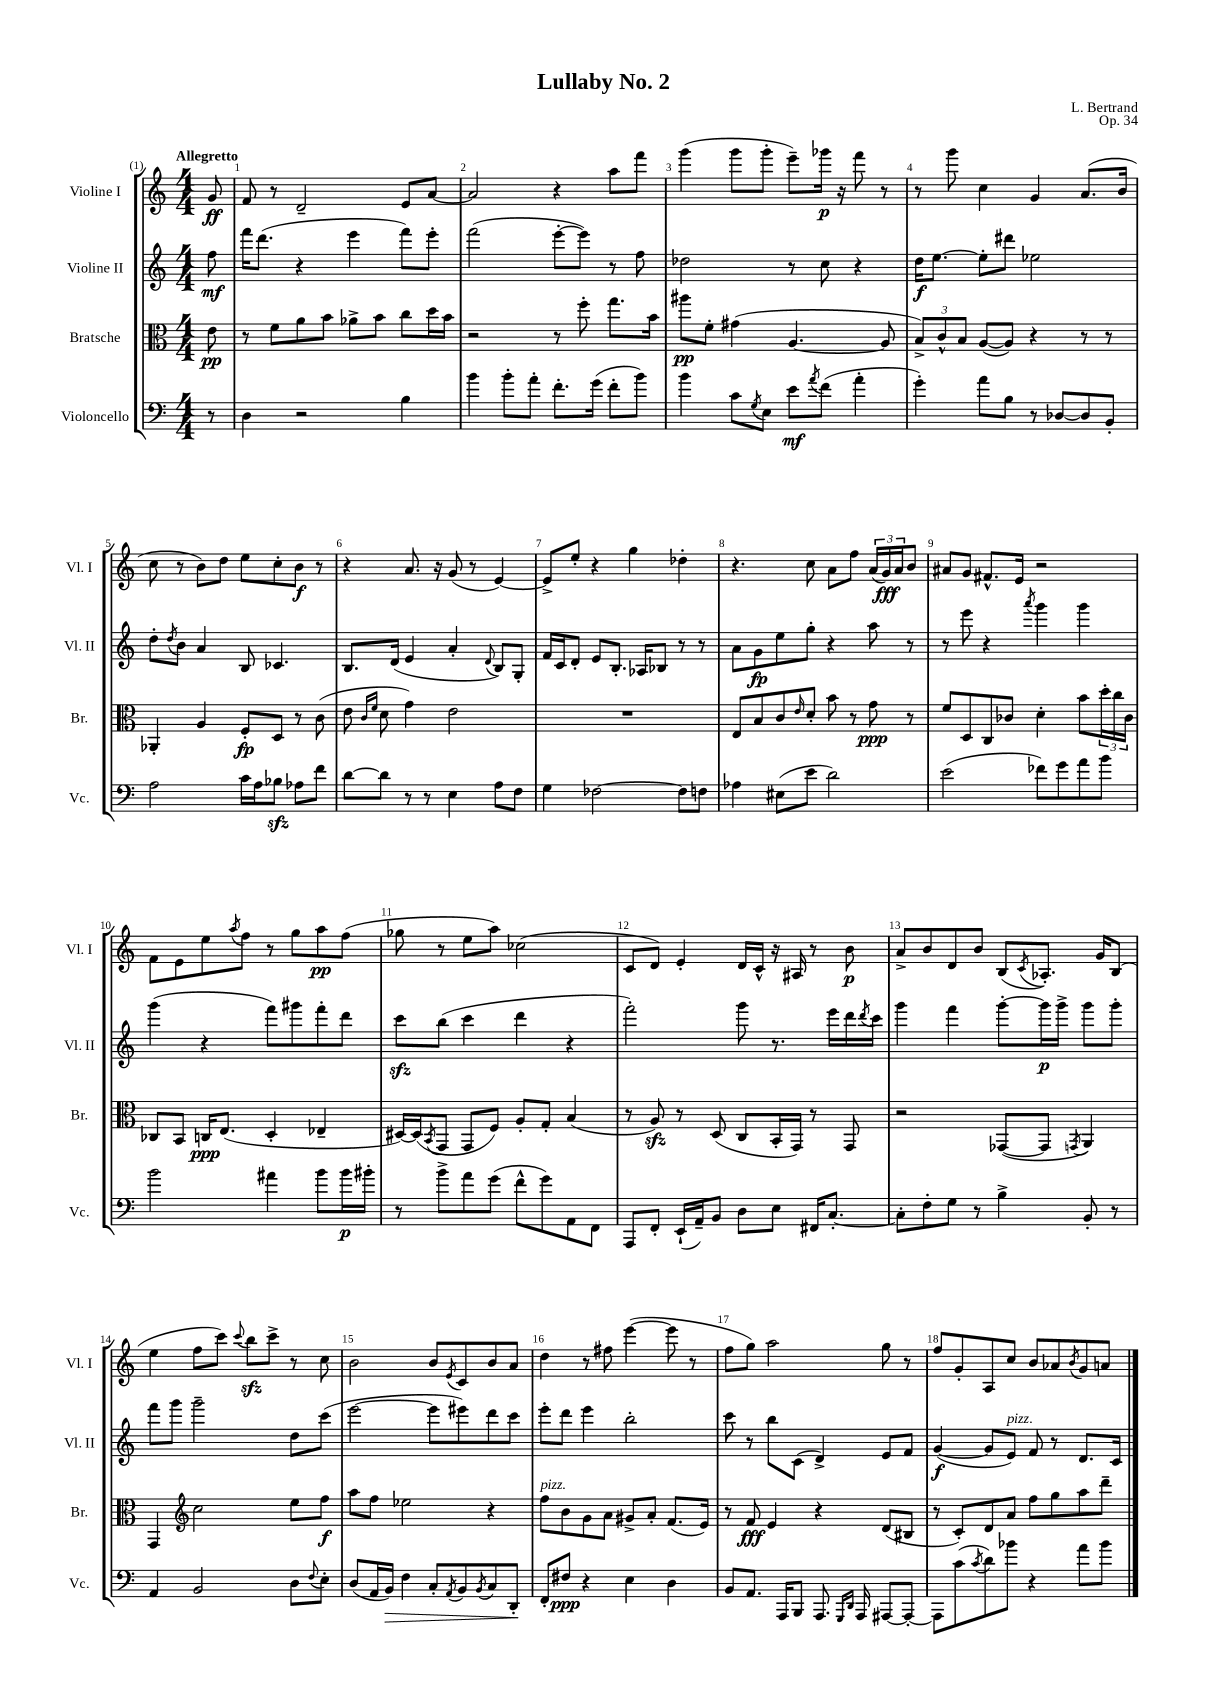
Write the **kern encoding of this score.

**kern	**dynam	**kern	**dynam	**kern	**dynam	**kern	**dynam
*part4	*part4	*part3	*part3	*part2	*part2	*part1	*part1
*staff4	*staff4	*staff3	*staff3	*staff2	*staff2	*staff1	*staff1
*I"Violoncello	*	*I"Bratsche	*	*I"Violine II	*	*I"Violine I	*
*I'Vc.	*	*I'Br.	*	*I'Vl. II	*	*I'Vl. I	*
*clefF4	*	*clefC3	*	*clefG2	*	*clefG2	*
*k[]	*	*k[]	*	*k[]	*	*k[]	*
*M4/4	*	*M4/4	*	*M4/4	*	*M4/4	*
=	=	=	=	=	=	=	=
!	!	!	!	!	!	!LO:TX:a:B:t=Allegretto	!
8r	.	8e\	pp	8ff\	mf	8g/	ff
=1	=1	=1	=1	=1	=1	=1	=1
4D\	.	8r	.	16fff\KL	.	8f/	.
.	.	.	.	(8.ddd\J	.	.	.
.	.	8f\L	.	.	.	8r	.
2r	.	8a\	.	4r	.	2d~/	.
.	.	8b\J	.	.	.	.	.
.	.	8a-X^\L	.	4eee\	.	.	.
.	.	8b\J	.	.	.	.	.
4B\	.	8cc\L	.	8fff\L)	.	8e/L	.
.	.	16dd\L	.	8eee'\J	.	[8a/J	.
.	.	16b\JJ	.	.	.	.	.
=2	=2	=2	=2	=2	=2	=2	=2
4b\	.	2r	.	(2fff\	.	2a/]	.
8b'\L	.	.	.	.	.	.	.
8a'\J	.	.	.	.	.	.	.
8.f'\L	.	8r	.	[8eee'\L	.	4r	.
.	.	8ff'\	.	8eee\J])	.	.	.
(16g\Jk	.	.	.	.	.	.	.
8f'\L	.	8.gg\L	.	8r	.	8aa\L	.
8b\J)	.	.	.	8ff\	.	8fff\J	.
.	.	16b\Jk	.	.	.	.	.
=3	=3	=3	=3	=3	=3	=3	=3
4b\	.	8aa#X\L	pp	2dd-X\	.	(4ggg\	.
.	.	8f'\J	.	.	.	.	.
8c\L	.	(4g#X\	.	.	.	8ggg\L	.
8qG/	.	.	.	.	.	.	.
8E\J	.	.	.	.	.	8ggg'\J	.
8e\L	mf	[4.A/	.	8r	.	8eee~\L)	.
8qa/	.	.	.	.	.	.	.
(8f\J	.	.	.	8cc\	.	16ggg-X\Jk	p
.	.	.	.	.	.	16r	.
4a'\	.	.	.	4r	.	8fff\	.
.	.	8A/]	.	.	.	8r	.
=4	=4	=4	=4	=4	=4	=4	=4
4g'\)	.	12B^/L)	.	16dd\KL	f	8r	.
.	.	.	.	[8.ee\J	.	.	.
.	.	12c^^/	.	.	.	.	.
.	.	.	.	.	.	8ggg\	.
.	.	12B/J	.	.	.	.	.
8a\L	.	([8A/L	.	8ee'\L]	.	4cc\	.
8B\J	.	8A/J])	.	8ddd#X\J	.	.	.
8r	.	4r	.	2ee-X\	.	4g/	.
[8D-X/L	.	.	.	.	.	.	.
8D-/]	.	8r	.	.	.	(8.a/L	.
8BB'/J	.	8r	.	.	.	.	.
.	.	.	.	.	.	16b/Jk	.
!!LO:LB:g=z
=5	=5	=5	=5	=5	=5	=5	=5
2A\	.	4AA-X'/	.	8dd'\L	.	8cc\	.
.	.	.	.	8qdd/	.	.	.
.	.	.	.	8b\J	.	8r	.
.	.	4A/	.	4a/	.	8b\L)	.
.	.	.	.	.	.	8dd\J	.
16c\LL	.	8F'/L	fp	8B/	.	8ee\L	.
16A\J	.	.	.	.	.	.	.
8B-Xzz\J	.	8D/J	.	4.c-X/	.	8cc'\	.
8A-X\L	.	8r	.	.	.	8b\J	f
8f\J	.	(8c\	.	.	.	8r	.
=6	=6	=6	=6	=6	=6	=6	=6
[8d\L	.	8e\	.	8.B/L	.	4r	.
.	.	16qqc/LL	.	.	.	.	.
.	.	16qqf/JJ	.	.	.	.	.
8d\J]	.	8d\	.	.	.	.	.
.	.	.	.	(16d/Jk	.	.	.
8r	.	4g\)	.	4e/	.	8.a/	.
8r	.	.	.	.	.	.	.
.	.	.	.	.	.	16r	.
4E\	.	2e\	.	4a'/	.	(8g/	.
.	.	.	.	.	.	8r	.
.	.	.	.	8qqd/	.	.	.
8A\L	.	.	.	8B/L)	.	[4e/)	.
8F\J	.	.	.	8G'/J	.	.	.
=7	=7	=7	=7	=7	=7	=7	=7
4G\	.	1r	.	16f/LL	.	8e^/L]	.
.	.	.	.	16c/J	.	.	.
.	.	.	.	8d'/J	.	8ee'/J	.
[2F-X\	.	.	.	8e/L	.	4r	.
.	.	.	.	8.B'/J	.	.	.
.	.	.	.	.	.	4gg\	.
.	.	.	.	16A-X/KL	.	.	.
.	.	.	.	8B-X/J	.	.	.
8F-\L]	.	.	.	8r	.	4dd-X'\	.
8Fn\J	.	.	.	8r	.	.	.
=8	=8	=8	=8	=8	=8	=8	=8
4A-X\	.	8E/L	.	8a\L	.	4.r	.
.	.	8B/	.	8g\	fp	.	.
(8E#X\L	.	8c/	.	8ee\	.	.	.
.	.	16qqe/	.	.	.	.	.
8e\J	.	8d'/J	.	8gg'\J	.	8cc\	.
2d\)	.	8b\	.	4r	.	8a\L	.
.	.	8r	.	.	.	8ff\J	.
.	.	8g\	ppp	8aa\	.	(24a/LL	.
.	.	.	.	.	.	24g/)	fff
.	.	.	.	.	.	24a/J	.
.	.	8r	.	8r	.	8b/J	.
=9	=9	=9	=9	=9	=9	=9	=9
(2e\	.	8f/L	.	8r	.	8a#X/L	.
.	.	8D/	.	8eee\	.	8g/J	.
.	.	8C/	.	4r	.	8.f#X^^/L	.
.	.	8c-X/J	.	.	.	.	.
.	.	.	.	.	.	16e/Jk	.
.	.	.	.	8qaaa/	.	.	.
8f-X\L)	.	4d'\	.	4ggg\	.	2r	.
8g\	.	.	.	.	.	.	.
8a\	.	8b\L	.	4ggg\	.	.	.
8b\J	.	24dd'\L	.	.	.	.	.
.	.	24cc\	.	.	.	.	.
.	.	24c-\JJ	.	.	.	.	.
!!LO:LB:g=z
=10	=10	=10	=10	=10	=10	=10	=10
2b\	.	8C-X/L	.	(4ggg\	.	8f\L	.
.	.	8BB/J	.	.	.	8e\	.
.	.	16Cn/KL	ppp	4r	.	8ee\	.
.	.	(8.E/J	.	.	.	.	.
.	.	.	.	.	.	8qaa/	.
.	.	.	.	.	.	8ff\J	.
4a#X\	.	4D'/	.	8fff\L)	.	8r	.
.	.	.	.	8ggg#X\	.	8gg\L	.
8b\L	.	4E-X~/	.	8fff'\	.	8aa\	pp
16b\L	p	.	.	8ddd\J	.	(8ff\J	.
16b#X'\JJ	.	.	.	.	.	.	.
=11	=11	=11	=11	=11	=11	=11	=11
8r	.	[16D#X/LL)	.	8ccczz\L	.	8gg-X\	.
.	.	(16D#/J]	.	.	.	.	.
.	.	8qBB/	.	.	.	.	.
8b^\L	.	8GG/J	.	(8bb\J	.	8r	.
8a\	.	8GG/L	.	4ccc\	.	8ee\L	.
(8g\J	.	8F/J)	.	.	.	8aa\J)	.
8f^^\L	.	8A'/L	.	4ddd\	.	(2cc-X\	.
8g\)	.	8G'/J	.	.	.	.	.
8AA\	.	(4B/	.	4r	.	.	.
8FF\J	.	.	.	.	.	.	.
=12	=12	=12	=12	=12	=12	=12	=12
8AAA/L	.	8r	.	2fff'\)	.	8c/L	.
8FF'/J	.	8Azz/)	.	.	.	8d/J)	.
(16EE`/LL	.	8r	.	.	.	4e'/	.
16AA~/J)	.	.	.	.	.	.	.
8BB/J	.	(8D/	.	.	.	.	.
8D\L	.	8C/L	.	8ggg\	.	16d/LL	.
.	.	.	.	.	.	16c^^/JJ	.
8E\J	.	16BB'/L	.	8.r	.	16r	.
.	.	16GG/JJ)	.	.	.	16A#X/	.
16FF#X/KL	.	8r	.	.	.	8r	.
[8.C'/J	.	.	.	16eee\LL	.	.	.
.	.	8GG/	.	16ddd\	.	8b\	p
.	.	.	.	8qddd/	.	.	.
.	.	.	.	16ccc\JJ	.	.	.
=13	=13	=13	=13	=13	=13	=13	=13
8C'\L]	.	2r	.	4ggg\	.	8a^/L	.
8F'\	.	.	.	.	.	8b/	.
8G\J	.	.	.	4fff\	.	8d/	.
8r	.	.	.	.	.	8b/J	.
4B^\	.	([8GG-X/L	.	[8ggg'\L	.	(8B/L	.
.	.	.	.	.	.	8qc/	.
.	.	8GG-/J]	.	16ggg\L]	p	8.A-X'/J)	.
.	.	.	.	16ggg^\JJ	.	.	.
.	.	8qGGn/	.	.	.	.	.
8BB'/	.	4AA/)	.	8ggg\L	.	.	.
.	.	.	.	.	.	16g/KL	.
8r	.	.	.	8ggg'\J	.	(8B/J	.
!!LO:LB:g=z
=14	=14	=14	=14	=14	=14	=14	=14
4AA/	.	4GG/	.	8fff\L	.	4ee\	.
.	.	.	.	8ggg\J	.	.	.
*	*	*clefG2	*	*	*	*	*
2BB/	.	2cc\	.	2ggg~\	.	8ff\L	.
.	.	.	.	.	.	8ccc\J)	.
.	.	.	.	.	.	8qqccc/	.
.	.	.	.	.	.	8bbzz\L	.
.	.	.	.	.	.	8ccc^\J	.
8D\L	.	8ee\L	.	8dd\L	.	8r	.
8qqF/	.	.	.	.	.	.	.
8E'\J	.	8ff\J	f	(8ccc\J	.	8cc\	.
=15	=15	=15	=15	=15	=15	=15	=15
(8D/L	.	8aa\L	.	[2eee\	.	2b\	.
16AA/L	.	8ff\J	.	.	.	.	.
!	!LO:HP:b	!	!	!	!	!	!
16BB/JJ)	>	.	.	.	.	.	.
4F\	.	2ee-X\	.	.	.	.	.
8C'/L	.	.	.	8eee\L]	.	8b/L	.
8qAA/	.	.	.	.	.	8qe/	.
8BB/	.	.	.	8eee#X\)	.	8c/	.
8qBB/	.	.	.	.	.	.	.
8C/	.	4r	.	8ddd\	.	8b/	.
8DD'/J	.	.	.	8ccc\J	.	8a/J	.
.	]	.	.	.	.	.	.
=16	=16	=16	=16	=16	=16	=16	=16
!	!	!LO:TX:a:i:t=pizz.	!	!	!	!	!
8FF'/L	.	8ff\L	.	8eee'\L	.	4dd\	.
8F#X/J	ppp	8b\	.	8ddd\J	.	.	.
4r	.	8g\	.	4eee\	.	8r	.
.	.	8a\J	.	.	.	8ff#X\	.
4E\	.	8g#X^/L	.	2bb'\	.	([4eee\	.
.	.	8a'/J	.	.	.	.	.
4D\	.	(8.f/L	.	.	.	8eee\]	.
.	.	.	.	.	.	8r	.
.	.	16e/Jk)	.	.	.	.	.
=17	=17	=17	=17	=17	=17	=17	=17
8BB/L	.	8r	.	8ccc\	.	8ff\L	.
8.AA/J	.	8f/	fff	8r	.	8gg\J)	.
.	.	4e/	.	8bb\L	.	2aa\	.
16AAA/KL	.	.	.	.	.	.	.
8BBB/J	.	.	.	(8c\J	.	.	.
8.AAA/	.	4r	.	4d^/)	.	.	.
16qqGGG/LL	.	.	.	.	.	.	.
16qqDD/JJ	.	.	.	.	.	.	.
16AAA/	.	.	.	.	.	.	.
[8AAA#X/L	.	(8d/L	.	8e/L	.	8gg\	.
8AAA#'/J_	.	8B#X/J	.	8f/J	.	8r	.
=18	=18	=18	=18	=18	=18	=18	=18
8AAA#\L]	.	8r	.	([4g/	f	8ff/L	.
(8c\	.	8c'/L)	.	.	.	8g'/	.
8qc/	.	.	.	.	.	.	.
8d\)	.	8d/	.	8g/L]	.	8A/	.
!	!	!	!	!LO:TX:a:i:t=pizz.	!	!	!
8b-X\J	.	8a/J	.	8e/J)	.	8cc/J	.
4r	.	8ff\L	.	8f/	.	8b/L	.
.	.	8gg\	.	8r	.	8a-X/	.
.	.	.	.	.	.	8qb/	.
8a\L	.	8aa\	.	8.d/L	.	8g/	.
8b-\J	.	8ddd~\J	.	.	.	8an/J	.
.	.	.	.	16c/Jk	.	.	.
==	==	==	==	==	==	==	==
*-	*-	*-	*-	*-	*-	*-	*-
